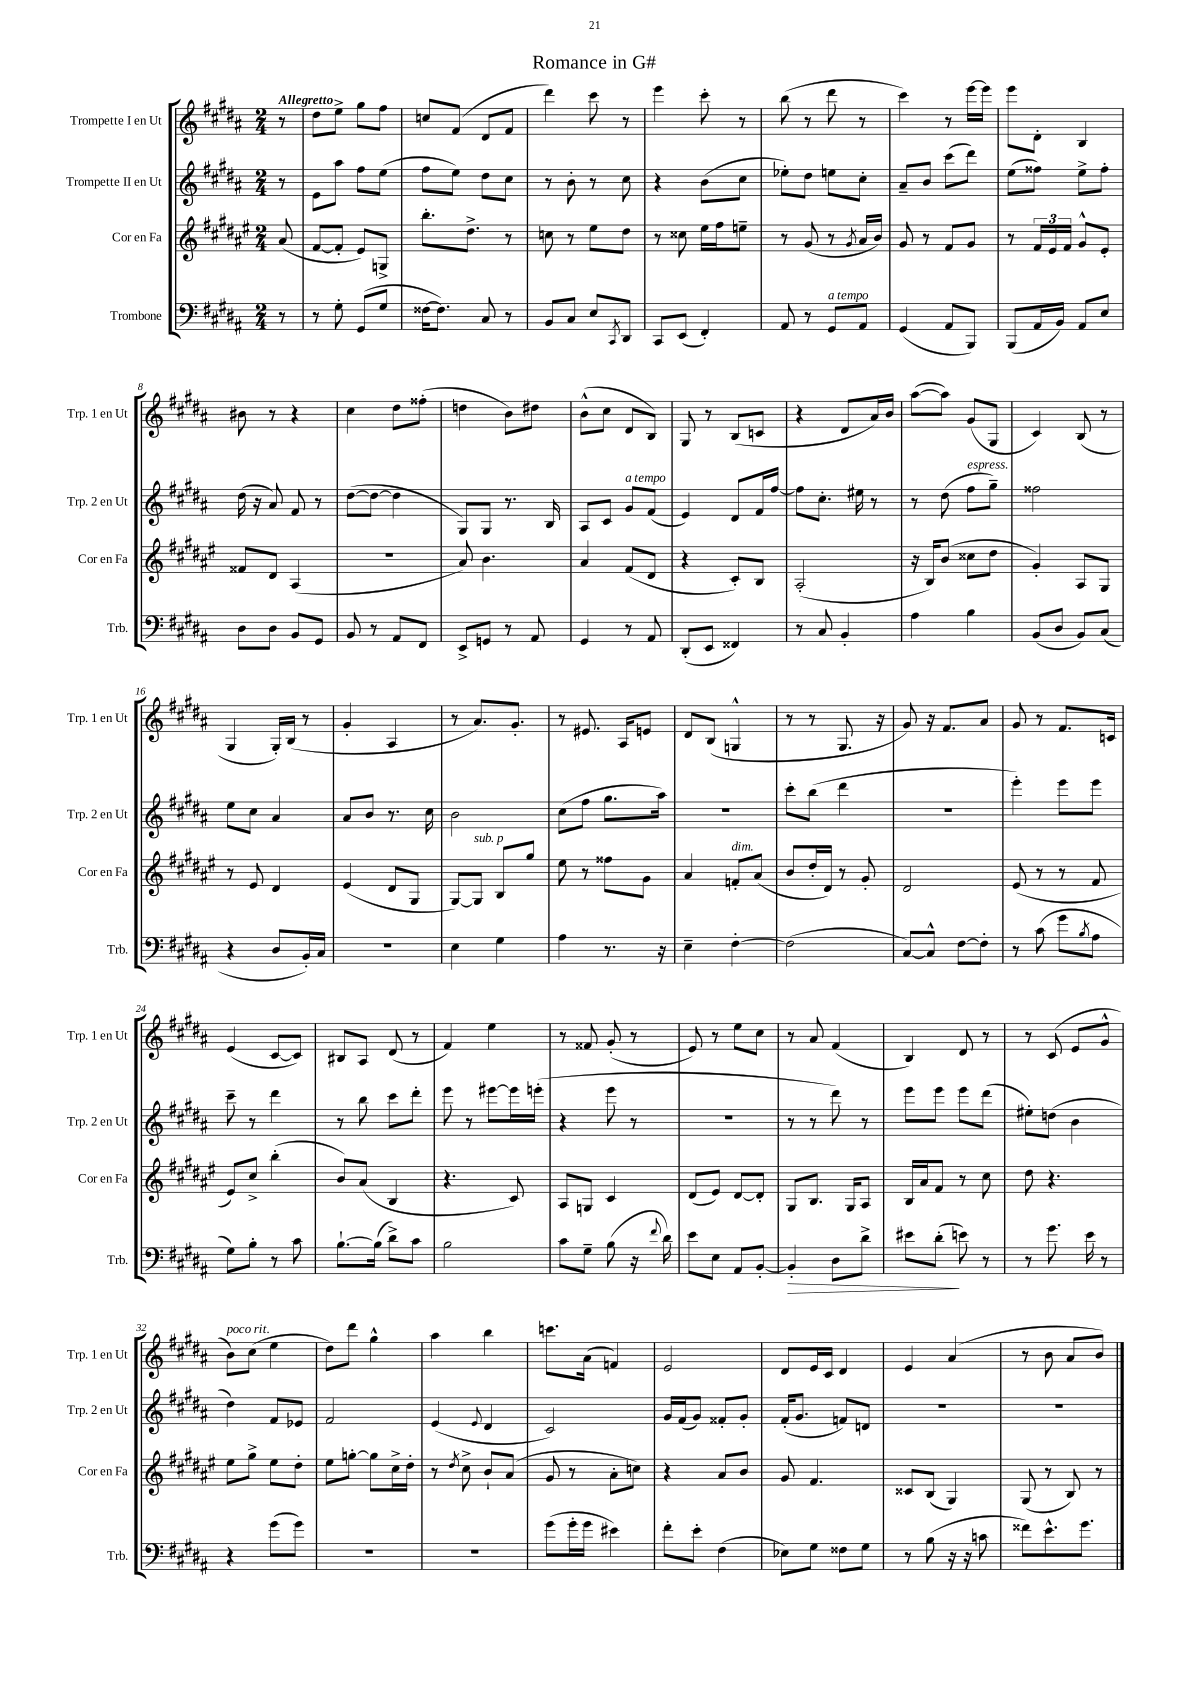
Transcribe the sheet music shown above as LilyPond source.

\header { title = "Romance in G#" }
<<
\new StaffGroup <<
\new Staff = "s0" \with { instrumentName = "Trompette I en Ut" shortInstrumentName = "Trp. 1 en Ut" } {
    \clef treble \key b \major \numericTimeSignature \time 2/4 \partial 8 \tempo "Allegretto"
    r8 |
    dis''8 e''8-> gis''8 fis''8 |
    c''8 fis'8( dis'8 fis'8 |
    dis'''4) cis'''8 r8 |
    e'''4 cis'''8-. r8 |
    b''8( r8 dis'''8 r8 |
    cis'''4) r8 e'''16~ e'''16 |
    e'''8 dis'8-. b4 |
    bis'8 r8 r4 |
    cis''4 dis''8 fisis''8-.( |
    d''4 b'8) dis''8 |
    b'8-^( cis''8 dis'8 b8) |
    gis8 r8 b8( c'8 |
    r4 dis'8 ais'16) b'16 |
    ais''8~( ais''8) gis'8( gis8 |
    cis'4) b8( r8 |
    gis4 gis16-.) b16( r8 |
    gis'4-. ais4 |
    r8 ais'8.) gis'8.-. |
    r8 eis'8. ais16 e'8 |
    dis'8 b8( g4-^ |
    r8 r8 gis8. r16 |
    gis'8) r16 fis'8. ais'8 |
    gis'8 r8 fis'8. c'16 |
    e'4( cis'8~ cis'8) |
    bis8 ais8 dis'8( r8 |
    fis'4) e''4 |
    r8 fisis'8 gis'8-.( r8 |
    e'8) r8 e''8 cis''8 |
    r8 ais'8 fis'4( |
    b4) dis'8 r8 |
    r8 cis'8( e'8 gis'8-^ |
    b'8^\markup { \italic "poco rit." }) cis''8( e''4 |
    dis''8) dis'''8 gis''4-^ |
    ais''4 b''4 |
    c'''8. ais'16( f'4) |
    e'2 |
    dis'8 e'16 cis'16 dis'4 |
    e'4 ais'4( |
    r8 b'8 ais'8 b'8) \bar "|." |
}
\new Staff = "s1" \with { instrumentName = "Trompette II en Ut" shortInstrumentName = "Trp. 2 en Ut" } {
    \clef treble \key b \major \numericTimeSignature \time 2/4 \partial 8
    r8 |
    e'8 ais''8 fis''8 e''8( |
    fis''8 e''8) dis''8 cis''8 |
    r8 b'8-. r8 cis''8 |
    r4 b'8( cis''8 |
    ees''8-.) dis''8 e''8 cis''8-. |
    ais'8-- b'8 cis'''8( dis'''8) |
    e''8( fisis''8) e''8-> fisis''8-. |
    dis''16( r16 ais'8) fis'8 r8 |
    dis''8~( dis''8~ dis''4 |
    gis8) gis8 r8. b16 |
    ais8 cis'8 gis'8^\markup { \italic "a tempo" } fis'8( |
    e'4) dis'8 fis'16 fis''16~ |
    fis''8 cis''8.-. eis''16 r8 |
    r8 dis''8( fis''8^\markup { \italic "espress." } gis''8--) |
    fisis''2 |
    e''8 cis''8 ais'4 |
    ais'8 b'8 r8. cis''16 |
    b'2 |
    cis''8( fis''8 gis''8. ais''16) |
    r2 |
    cis'''8-. b''8( dis'''4 |
    r2 |
    e'''4-.) e'''8 e'''8 |
    cis'''8-- r8 dis'''4 |
    r8 b''8 cis'''8 dis'''8-. |
    e'''8 r8 eis'''8~ eis'''16 e'''16-.( |
    r4 e'''8 r8 |
    R2 |
    r8 r8 dis'''8) r8 |
    e'''8 e'''8 e'''8 dis'''8( |
    eis''8-.) d''8( b'4 |
    dis''4) fis'8 ees'8 |
    fis'2 |
    e'4( \appoggiatura { e'8 } dis'4 |
    cis'2) |
    gis'16 fis'16( gis'8) fisis'8-. gis'8-. |
    fis'16-.( gis'8. f'8) d'8 |
    R2 |
    R2 \bar "|." |
}
\new Staff = "s2" \with { instrumentName = "Cor en Fa" shortInstrumentName = "Cor en Fa" } {
    \clef treble \key fis \major \numericTimeSignature \time 2/4 \partial 8
    ais'8( |
    fis'8~ fis'8-. eis'8) g8-> |
    b''8.-. dis''8.-> r8 |
    c''8 r8 eis''8 dis''8 |
    r8 cisis''8 eis''16 fis''16 e''8-- |
    r8 gis'8( r8 \acciaccatura { gis'8 } ais'16 b'16) |
    gis'8 r8 fis'8 gis'8 |
    r8 \tuplet 3/2 { fis'16 eis'16 fis'16 } gis'8-^ eis'8-. |
    fisis'8 dis'8 ais4( |
    r2 |
    ais'8) b'4. |
    ais'4 fis'8( dis'8 |
    r4 cis'8-.) b8 |
    ais2-.( |
    r16 b16) b'8( cisis''8 dis''8 |
    gis'4-.) ais8 gis8 |
    r8 eis'8 dis'4 |
    eis'4( dis'8 gis8 |
    gis8~) gis8^\markup { \italic "sub. p" } b8 gis''8 |
    eis''8 r8 fisis''8 gis'8 |
    ais'4 f'8-.^\markup { \italic "dim." } ais'8( |
    b'8 dis''16-. dis'16) r8 gis'8-. |
    dis'2 |
    eis'8( r8 r8 fis'8 |
    eis'8) cis''8-> b''4-.( |
    b'8) ais'8( b4 |
    r4. cis'8) |
    ais8 g8 cis'4 |
    dis'8( eis'8) dis'8~ dis'8-. |
    gis8 b8. gis16 ais8 |
    b16 ais'16 fis'8 r8 cis''8 |
    dis''8 r4. |
    eis''8 gis''8-> eis''8 dis''8-. |
    eis''8 g''8~-. g''8 cis''16-> dis''16-. |
    r8 \acciaccatura { dis''8 } cis''8-> b'8-! ais'8( |
    gis'8 r8 ais'8-. c''8) |
    r4 ais'8 b'8 |
    gis'8 fis'4. |
    cisis'8 b8( gis4) |
    gis8( r8 b8) r8 \bar "|." |
}
\new Staff = "s3" \with { instrumentName = "Trombone" shortInstrumentName = "Trb." } {
    \clef bass \key b \major \numericTimeSignature \time 2/4 \partial 8
    r8 |
    r8 gis8-. gis,8( gis8 |
    fisis16~ fisis8.) cis8 r8 |
    b,8 cis8 e8 \acciaccatura { cis,8 } dis,8 |
    cis,8 e,8( fis,4-.) |
    ais,8 r8 gis,8^\markup { \italic "a tempo" } ais,8 |
    gis,4( ais,8 b,,8) |
    b,,8( ais,16 b,16) ais,8 e8 |
    dis8 dis8 b,8 gis,8 |
    b,8 r8 ais,8 fis,8 |
    e,8-> g,8 r8 ais,8 |
    gis,4 r8 ais,8 |
    dis,8-.( e,8 fisis,4) |
    r8 cis8 b,4-. |
    ais4 b4 |
    b,8( dis8 b,8) cis8( |
    r4 dis8 b,16-.) cis16 |
    R2 |
    e4 gis4 |
    ais4 r8. r16 |
    e4-- fis4~-. |
    fis2( |
    cis8~) cis8-^ fis8~ fis8-. |
    r8 cis'8( gis'8 \acciaccatura { b8 } ais8 |
    gis8) b8-. r8 cis'8 |
    b8.~-! b16( dis'8->) cis'8 |
    b2 |
    cis'8 gis8-- b8( r16 \appoggiatura { fis'8 } dis'16) |
    e'8 e8 ais,8 b,8~-. |
    b,4-.\> dis8 dis'8-> |
    eis'8 dis'8-.\!( e'8) r8 |
    r8 gis'8. e'16 r8 |
    r4 gis'8( gis'8) |
    R2 |
    r2 |
    gis'8( gis'16-. gis'16 eis'4) |
    fis'8-. e'8-. fis4( |
    ees8) gis8 fisis8 gis8 |
    r8 b8( r16 r16 c'8 |
    fisis'8) e'8.-^ gis'8. \bar "|." |
}
>>
>>
